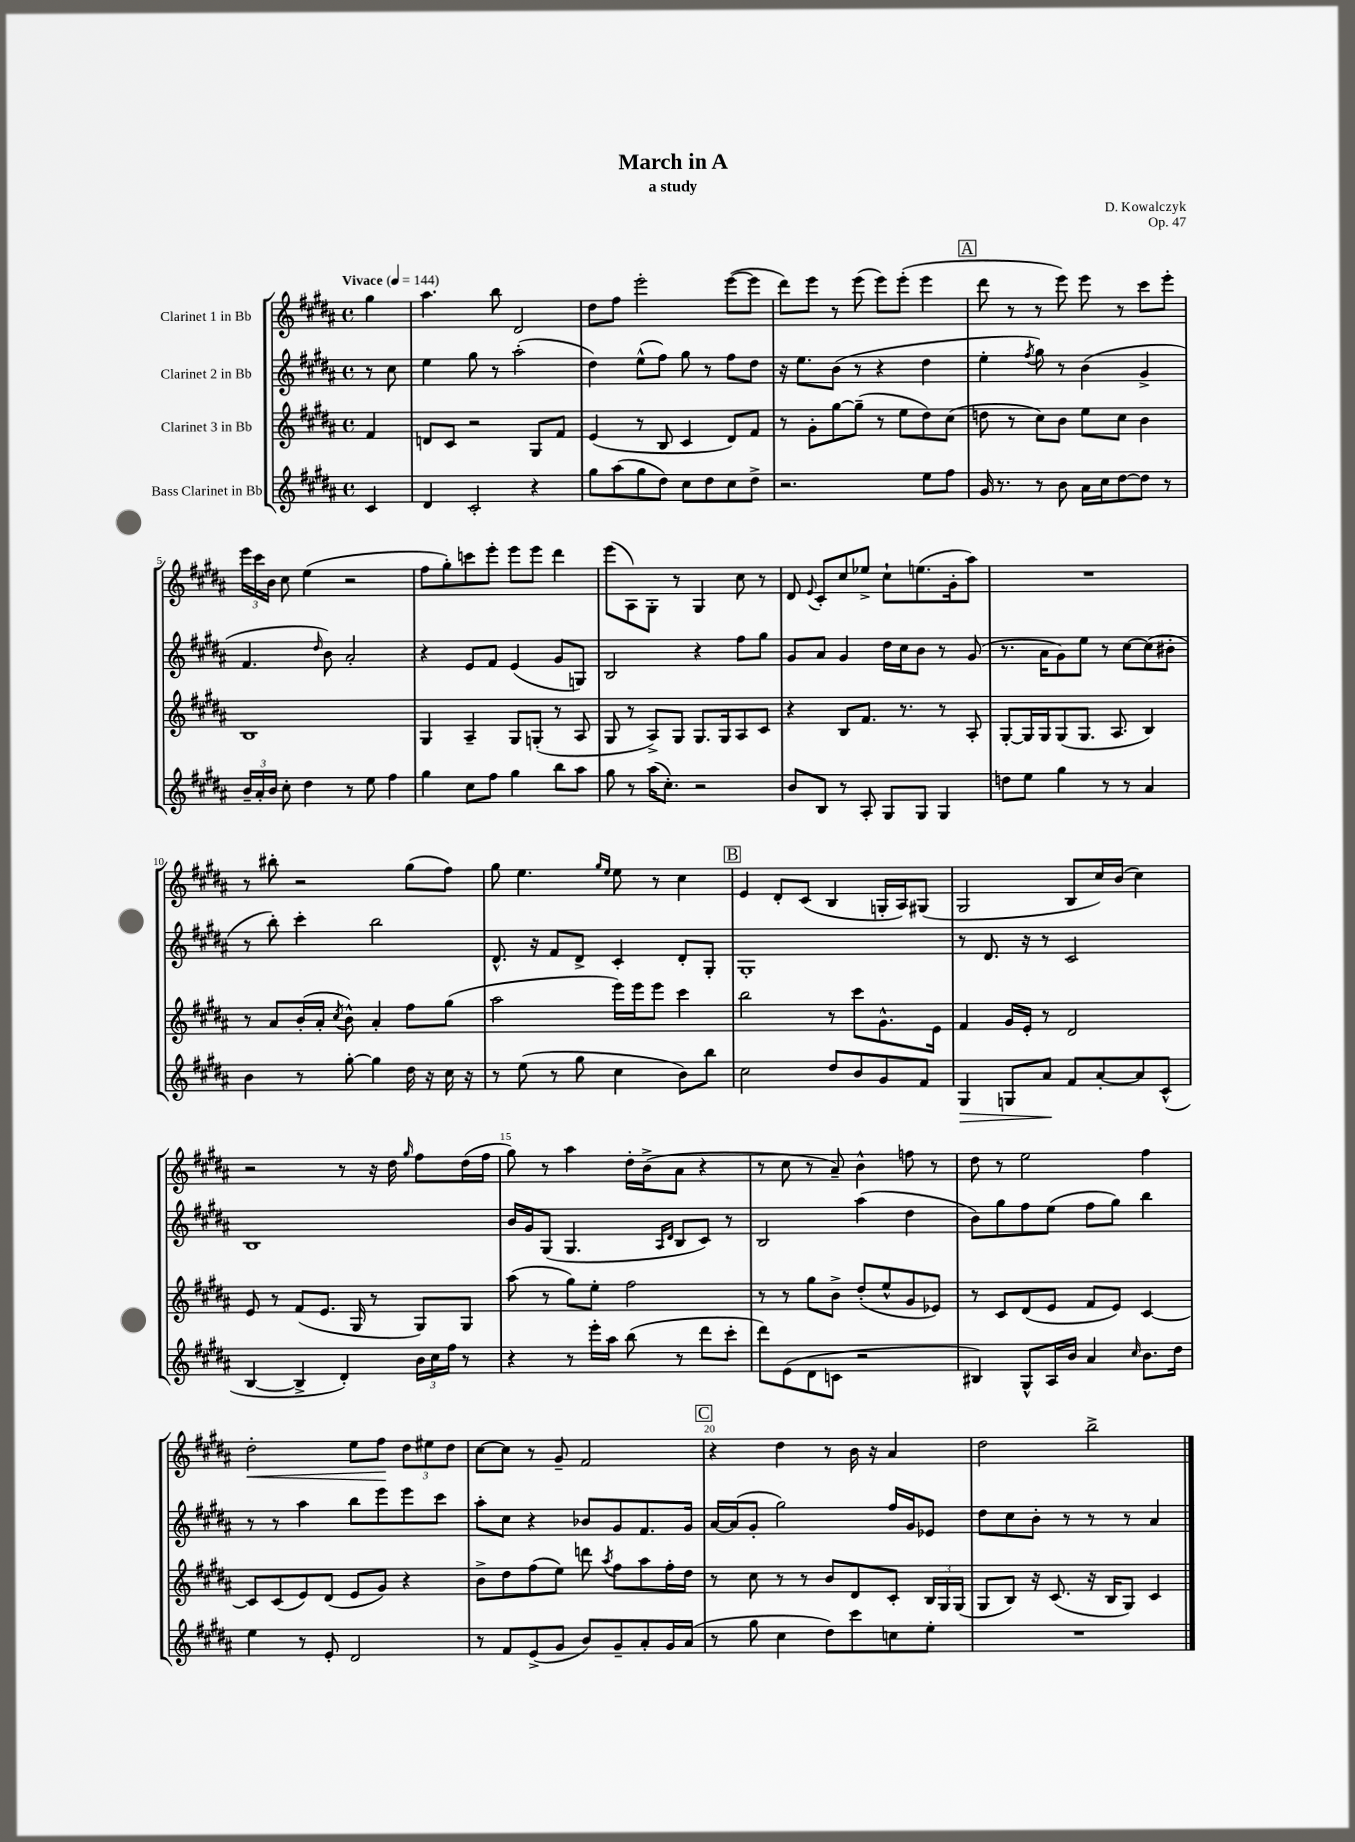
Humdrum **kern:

**kern	**kern	**kern	**kern
*staff4	*staff3	*staff2	*staff1
*clefG2	*clefG2	*clefG2	*clefG2
*k[f#c#g#d#a#]	*k[f#c#g#d#a#]	*k[f#c#g#d#a#]	*k[f#c#g#d#a#]
*M4/4	*M4/4	*M4/4	*M4/4
*met(c)	*met(c)	*met(c)	*met(c)
*MM144	*MM144	*MM144	*MM144
4c#/	4f#/	8r	4gg#\
.	.	8cc#\	.
=	=	=	=
4d#/	8d/L	4ee\	4.aa#\
.	8c#/J	.	.
2c#'/	2r	8gg#\	.
.	.	8r	8bb\
.	.	(2aa#'\	2d#/
4r	8G#/L	.	.
.	8f#/J	.	.
=	=	=	=
8gg#\L	(4e/	4dd#\)	8dd#\L
(8aa#\	.	.	8ff#\J
8gg#\	8r	(8ee^^\L	2eee'\
8dd#\J)	8B/	8ff#\J)	.
8cc#\L	4c#/	8gg#\	.
8dd#\	.	8r	.
8cc#\	8d#/L)	8ff#\L	([8eee\L
8dd#^\J	8f#/J	8dd#\J	8eee\]J
=	=	=	=
2.r	8r	16r	8ddd#\L)
.	.	8.ee\L	.
.	8g#'\L	.	8eee\J
.	[8gg#\	(8b\J	8r
.	(8gg#~\]J	8r	(8eee\
.	8r	4r	8eee\L)
.	8ee\L	.	(8eee'\J
8ee\L	8dd#\)	4dd#\	4eee\
8ff#\J	(8cc#\J	.	.
=	=	=	=
16g#/	8dd\	4ee'\	8ddd#\
8.r	.	.	.
.	8r	.	8r
.	.	8qff#/	.
8r	8cc#\L)	8gg#\)	8r
8b\	8b\J	8r	8eee\)
16a#\LL	8ee\L	(4b\	8eee\
16cc#\J	.	.	.
[8dd#\	8cc#\J	.	8r
8dd#\]J	4b\	4g#^/	8ccc#\L
8r	.	.	8eee'\J
=	=	=	=
24b~/LL	1B	4.f#/	24eee\LL
24a#'/	.	.	24ccc#\
24b/JJ	.	.	24b\JJ
8cc#'\	.	.	8cc#\
4dd#\	.	.	(4ee\
.	.	16qqdd#/	.
.	.	8b\)	.
8r	.	2a#'/	2r
8ee\	.	.	.
4ff#\	.	.	.
=	=	=	=
4gg#\	4G#/	4r	8ff#\L
.	.	.	8gg#'\)
8cc#\L	4A#~/	8e/L	8ccc\
8ff#\J	.	8f#/J	8eee'\J
4gg#\	8G#/L	(4e/	8eee\L
.	(8G'/J	.	8eee\J
8bb\L	8r	8g#/L	4ddd#\
8aa#\J	8A#/	8G/J)	.
=	=	=	=
8gg#\	8G#/	2B/	(8eee\L
8r	8r	.	8A#\)
(16aa#\LK	8A#^/L)	.	8G#'\J
8.cc#'\J)	.	.	.
.	8G#/J	.	8r
2r	8.G#/L	4r	4G#/
.	16G#/k	.	.
.	8A#/	8ff#\L	8cc#\
.	8c#/J	8gg#\J	8r
=	=	=	=
8b/L	4r	8g#/L	8d#/
.	.	.	8qqe/
8B/J	.	8a#/J	8c#'/L
8r	8B/L	4g#/	8cc#/
8A#'/	8.f#/J	.	8ee-^/J
8G#/L	.	16dd#\LL	8cc#`\L
.	8.r	16cc#\J	.
8G#/J	.	8b\J	(8.ee\
4G#/	8r	8r	.
.	.	.	16g#'\k
.	8A#'/	(8g#/	8aa#\J)
=	=	=	=
8dd\L	[8G#'/L	8.r	1r
8ee\J	16G#/]L	.	.
.	16G#/J	16a#\LK	.
4gg#\	(8G#/	8g#\)	.
.	8.G#/J	8ee\J	.
8r	.	8r	.
.	8.A#/	.	.
8r	.	[8cc#\L	.
4a#/	4B/)	(8cc#\]	.
.	.	8b#'\J	.
=	=	=	=
4b\	8r	8r	8r
.	8a#/L	8bb'\)	8bb#'\
8r	(16b'/L	4ccc#'\	2r
.	16a#'/JJ	.	.
.	8qcc#/	.	.
[8gg#'\	8b^^\)	.	.
4gg#\]	4a#'/	2bb\	.
16dd#\	8ff#\L	.	(8gg#\L
16r	.	.	.
16cc#\	(8gg#\J	.	8ff#\J)
16r	.	.	.
=	=	=	=
8r	2aa#\	8.d#^^/	8gg#\
(8ee\	.	.	4.ee\
.	.	16r	.
8r	.	8f#/L	.
8gg#\	.	8d#^/J	.
.	.	.	16qqgg#/LL
.	.	.	16qqee/JJ
4cc#\	16eee\LL)	4c#'/	8ee\
.	16eee\J	.	.
.	8eee\J	.	8r
8b\L)	4ccc#\	8d#'/L	4cc#\
8bb\J	.	8G#'/J	.
=	=	=	=
2cc#\	2bb\	1G#'	4e/
.	.	.	8d#'/L
.	.	.	(8c#/J
8dd#/L	8r	.	4B/
8b/	8ccc#\L	.	.
8g#/	8.g#^^\	.	16G'/LL
.	.	.	16A#/J)
8f#/J	.	.	(8G#/J
.	16e\Jk	.	.
=	=	=	=
4G#/	4f#/	8r	2G#/
.	.	8.d#/	.
8G/L	16g#/LL	.	.
.	16e'/JJ	16r	.
8a#/J	8r	8r	.
8f#/L	2d#/	2c#/	8B/L
[8a#'/	.	.	16cc#/L)
.	.	.	(16b/JJ
8a#/]	.	.	4cc#\)
(8c#^^/J	.	.	.
=	=	=	=
[4B/	8e/	1B	2r
.	8r	.	.
4B^/]	(8f#/L	.	.
.	8.e/J	.	.
4d#'/)	.	.	8r
.	16G#/	.	.
.	8r	.	16r
.	.	.	16dd#\
.	.	.	16qqgg#/
24b\LL	8G#/L)	.	8ff#\L
24cc#\	.	.	.
24ff#\JJ	.	.	.
8r	8G#/J	.	(16dd#\L
.	.	.	16ff#\JJ
=	=	=	=
4r	(8aa#\	16b/LL	8gg#\)
.	.	16g#/J	.
.	8r	(8G#/J	8r
8r	8gg#\L)	4.G#/	4aa#\
16eee'\LL	8ee'\J	.	.
16aa#\JJ	.	.	.
(8bb\	2ff#\	.	16dd#'\LL
.	.	.	(16b^\J
.	.	16qqA#/LL	.
.	.	16qqd#/JJ	.
8r	.	8B/L	8a#\J
8ddd#\L	.	8c#/J)	4r
8ccc#'\J	.	8r	.
=	=	=	=
8ddd#\L)	8r	2B/	8r
(8e\	8r	.	8cc#\
8d#\	8gg#\L	.	8r
8c\J	8b^\J	.	8a#~/)
2r	(8dd#'/L	(4aa#\	4b^^\
.	8ee^^/	.	.
.	8g#/	4dd#\	8ff\
.	8e-/J)	.	8r
=	=	=	=
4B#/)	8r	8b\L)	8dd#\
.	8c#/L	8gg#\	8r
8G#^^/L	(8d#/	8ff#\	2ee\
16A#/L	8e/J	(8ee\J	.
16b/JJ	.	.	.
4a#/	8f#/L	8ff#\L	.
.	8e/J)	8gg#\J)	.
16qqcc#/	.	.	.
8.b\L	[4c#/	4bb\	4ff#\
16dd#\Jk	.	.	.
=	=	=	=
4ee\	8c#/]L	8r	2dd#'\
.	(8c#/	8r	.
8r	8e/)	4aa#\	.
8e'/	(8d#/J	.	.
2d#/	8e/L	8bb\L	8ee\L
.	8g#/J)	8eee\	8ff#\J
.	4r	8eee\	12dd#\L
.	.	.	12ee#\
.	.	8ccc#\J	.
.	.	.	12dd#\J
=	=	=	=
8r	8b^\L	8aa#'\L	[8cc#\L
8f#/L	8dd#\	8cc#\J	8cc#\]J
(8e^/	(8ff#\	4r	8r
8g#/J	8ee\J)	.	8g#~/
8b/L)	8ddd\	8b-/L	2f#/
.	8qaa#/	.	.
8g#~/	8ff#\L	8g#/	.
8a#'/	8aa#\	8.f#/	.
16g#/L	16ff#'\L	.	.
(16a#/JJ	16dd#\JJ	16g#/Jk	.
=	=	=	=
8r	8r	[16a#/LL	4r
.	.	(16a#/]J	.
8gg#\	8cc#\	8g#'/J	.
4cc#\	8r	2gg#\)	4dd#\
.	8r	.	.
8dd#\L)	8b/L	.	8r
8ccc#\	8d#/	.	16b\
.	.	.	16r
8cc\	8c#'/J	16ff#/LL	4a#/
.	.	16g#/J	.
8ee'\J	24B/LL	8e-/J	.
.	24G#/	.	.
.	(24G#/JJ	.	.
=	=	=	=
1r	8G#/L	8dd#\L	2dd#\
.	8B/J)	8cc#\	.
.	16r	8b'\J	.
.	(8.c#/	.	.
.	.	8r	.
.	16r	8r	2bb^\
.	16B/LK	.	.
.	8G#/J)	8r	.
.	4c#/	4a#/	.
==	==	==	==
*-	*-	*-	*-
